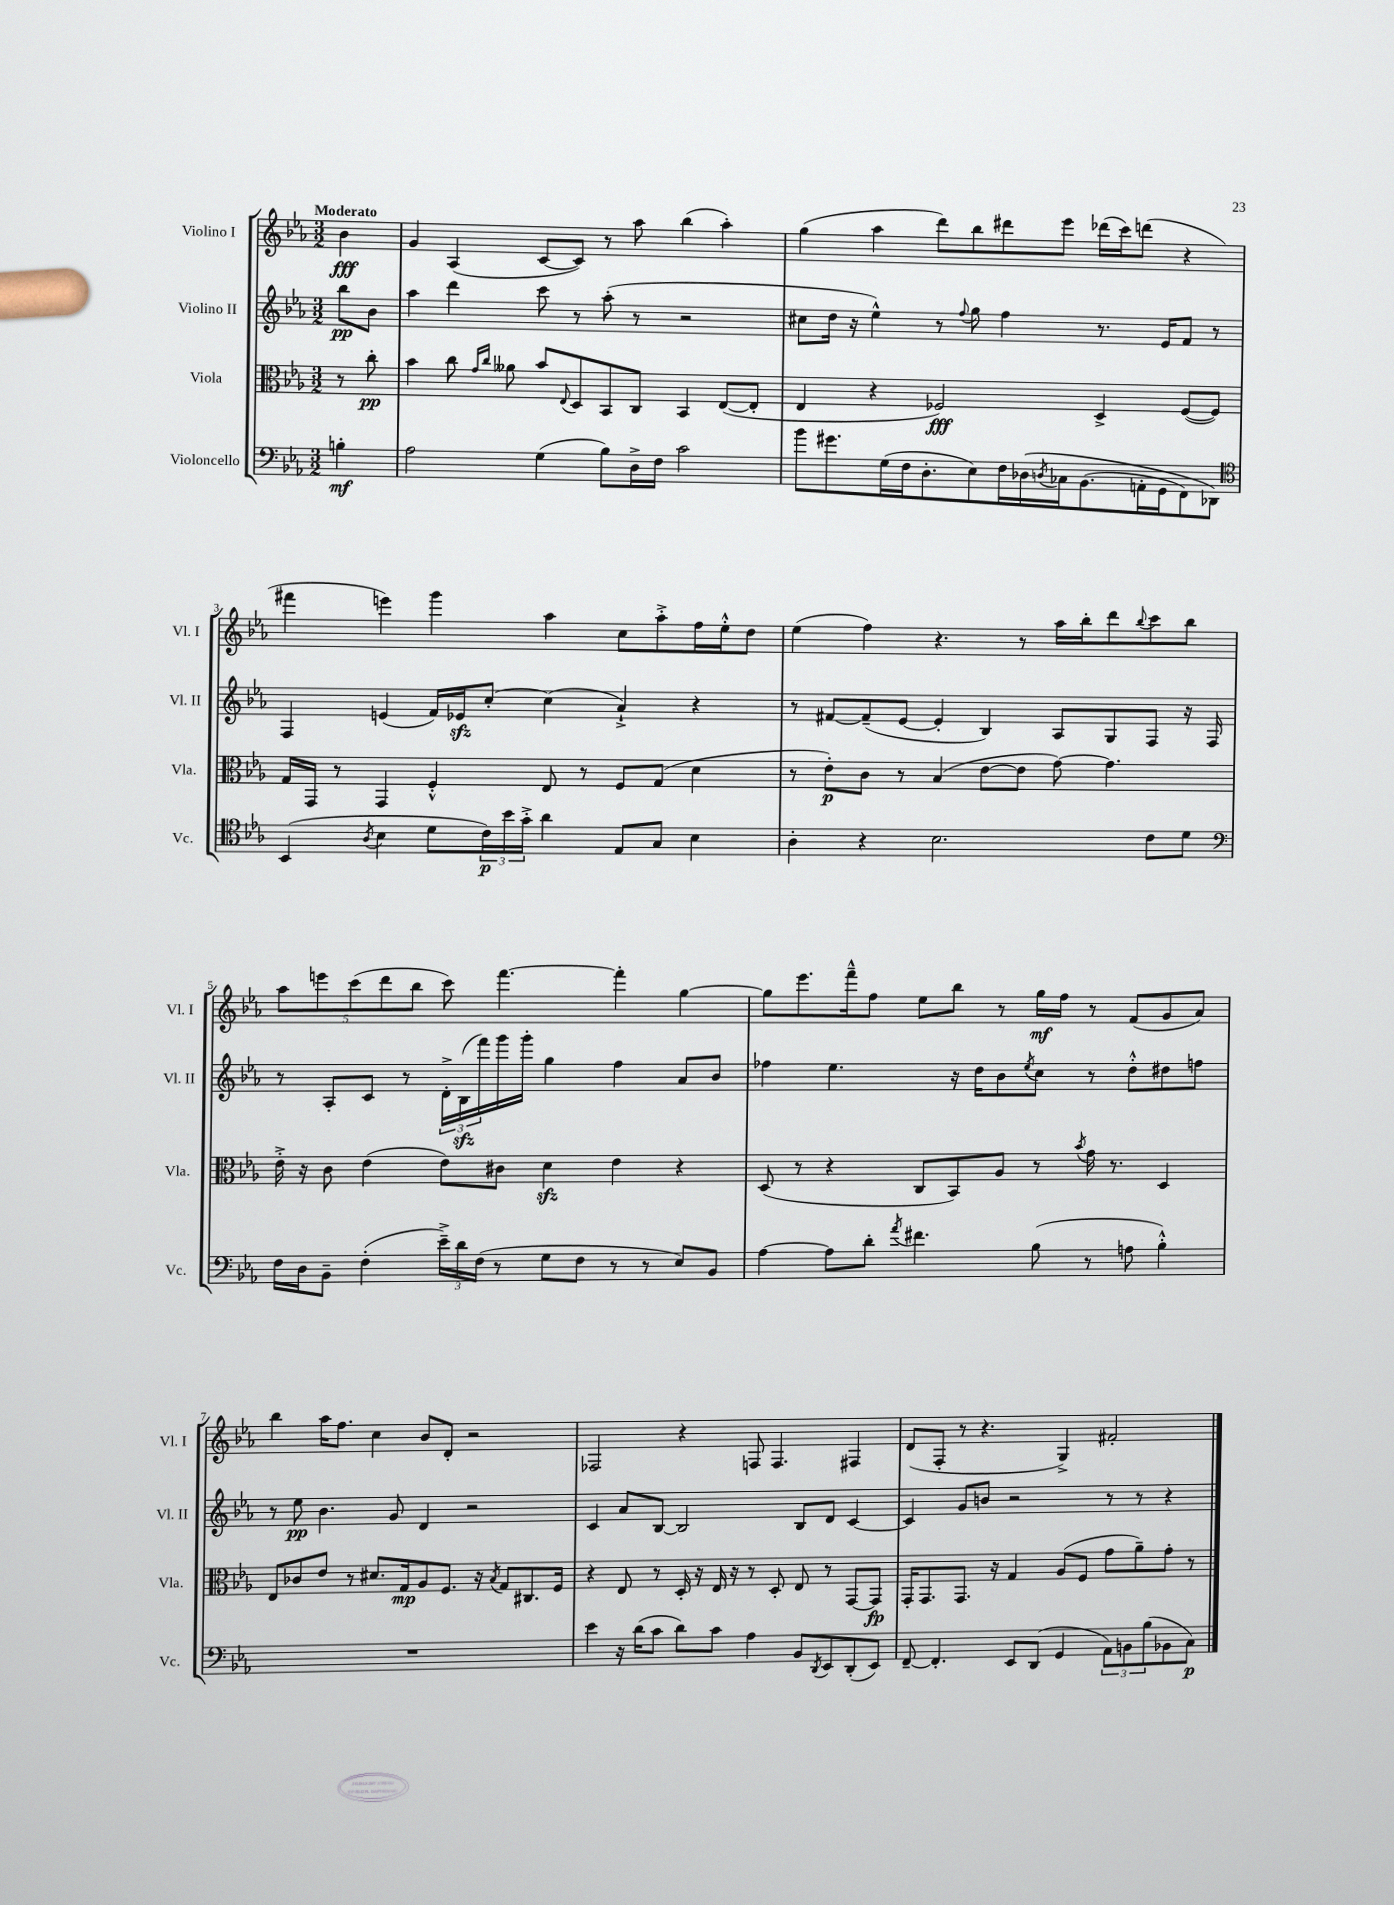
<<
\new StaffGroup <<
\new Staff = "s0" \with { instrumentName = "Violino I" shortInstrumentName = "Vl. I" } {
    \clef treble \key ees \major \numericTimeSignature \time 3/2 \partial 4 \tempo "Moderato"
    bes'4\fff |
    g'4 aes4( c'8~ c'8) r8 aes''8 bes''4( aes''4-.) |
    g''4( aes''4 d'''8) bes''8 dis'''8 ees'''8 des'''16( c'''16) d'''8( r4 |
    fis'''4 e'''4) g'''4 aes''4 c''8 aes''8-.-> f''16 ees''16-.-^ d''8 |
    ees''4( f''4) r4. r8 aes''16 bes''16-. d'''8 \appoggiatura { bes''8 } c'''8 bes''8 |
    \tuplet 5/4 { aes''8 e'''8 c'''8( d'''8 bes''8 } c'''8) f'''4.~ f'''4-. g''4~ |
    g''8 ees'''8. f'''16---^ f''8 ees''8 bes''8 r8 g''16\mf f''16 r8 f'8( g'8 aes'8) |
    bes''4 aes''16 f''8. c''4 bes'8 d'8-. r2 |
    fes2 r4 f8 f4. fis4 |
    d'8( f8-. r8 r4. g4->) fis'2-. \bar "|." |
}
\new Staff = "s1" \with { instrumentName = "Violino II" shortInstrumentName = "Vl. II" } {
    \clef treble \key ees \major \numericTimeSignature \time 3/2 \partial 4
    bes''8\pp bes'8 |
    aes''4 d'''4 c'''8 r8 aes''8-.( r8 r2 |
    cis''8 d''16 r16 ees''4-^) r8 \appoggiatura { f''8 } g''8 f''4 r8. ees'16 f'8 r8 |
    f4 e'4( f'16) ees'16\sfz c''8~-. c''4( aes'4-!->) r4 |
    r8 fis'8~ fis'8--( ees'8~ ees'4-. bes4) aes8 g8 f8 r16 f16 |
    r8 aes8-. c'8 r8 \tuplet 3/2 { d'16-.-> bes16\sfz( f'''16) } g'''16 g'''16-. g''4 f''4 aes'8 bes'8 |
    fes''4 ees''4. r16 d''16 bes'8 \acciaccatura { ees''8 } c''8 r8 d''8-.-^ dis''8 f''8 |
    r8 ees''8\pp bes'4. g'8 d'4 r2 |
    c'4 aes'8 bes8~ bes2 bes8 d'8 c'4~ |
    c'4 g'8 b'8 r2 r8 r8 r4 \bar "|." |
}
\new Staff = "s2" \with { instrumentName = "Viola" shortInstrumentName = "Vla." } {
    \clef alto \key ees \major \numericTimeSignature \time 3/2 \partial 4
    r8 c''8-.\pp |
    bes'4 c''8 \grace { g'16 c''16 } aeses'8 bes'8 \appoggiatura { ees8 } d8 bes,8 c8 bes,4 ees8~( ees8-. |
    ees4 r4 fes2\fff) d4-> fes8~( fes8) |
    g16 g,16 r8 g,4 f4-.-^ ees8 r8 f8 g8( d'4 |
    r8 ees'8-.\p) c'8 r8 bes4( ees'8~ ees'8 g'8~) g'4. |
    ees'16-.-> r16 c'8 ees'4( ees'8) cis'8 d'4\sfz ees'4 r4 |
    d8( r8 r4 c8 bes,8) aes8 r8 \acciaccatura { bes'8 } g'16 r8. d4 |
    ees8 ces'8 ees'8 r8 dis'8. g16\mp aes8 f8. r16 \acciaccatura { bes8 } g8 cis8. f16 |
    r4 ees8 r8 d16-. r16 ees16 r16 r8 d8-. ees8 r8 g,8~ g,8\fp |
    g,16-. g,8. g,8. r16 g4 aes8( f8 g'8 aes'8--) g'8-. r8 \bar "|." |
}
\new Staff = "s3" \with { instrumentName = "Violoncello" shortInstrumentName = "Vc." } {
    \clef bass \key ees \major \numericTimeSignature \time 3/2 \partial 4
    b4-.\mf |
    aes2 g4( bes8) d16-> f16 c'2 |
    bes'8 gis'8. g16( f16 d8.-. ees8) f16 des16\( \acciaccatura { d8 } ces16 bes,8.( a,16-. g,16 f,8) des,8\) |
    \clef tenor bes,4( \acciaccatura { aes8 } bes4 d'8 \tuplet 3/2 { c'16\p) bes'16 g'16-.-> } aes'4 ees8 g8 bes4 |
    aes4-. r4 bes2. c'8 d'8 |
    \clef bass f16 d16 bes,8-- f4-.( \tuplet 3/2 { ees'16--->) d'16 f16( } r8 g8 f8 r8 r8 ees8) bes,8 |
    aes4~ aes8 d'8-. \acciaccatura { aes'8 } fis'4. bes8( r8 a8 bes4-.-^) |
    R1. |
    ees'4 r16 d'16( c'8 d'8) c'8 aes4 bes,8 \acciaccatura { d,8 } ees,8 d,8-.( ees,8) |
    f,8~-- f,4.-. ees,8 d,8( g,4 \tuplet 3/2 { aes,8) b,8 bes8( } bes,8 c8\p) \bar "|." |
}
>>
>>
